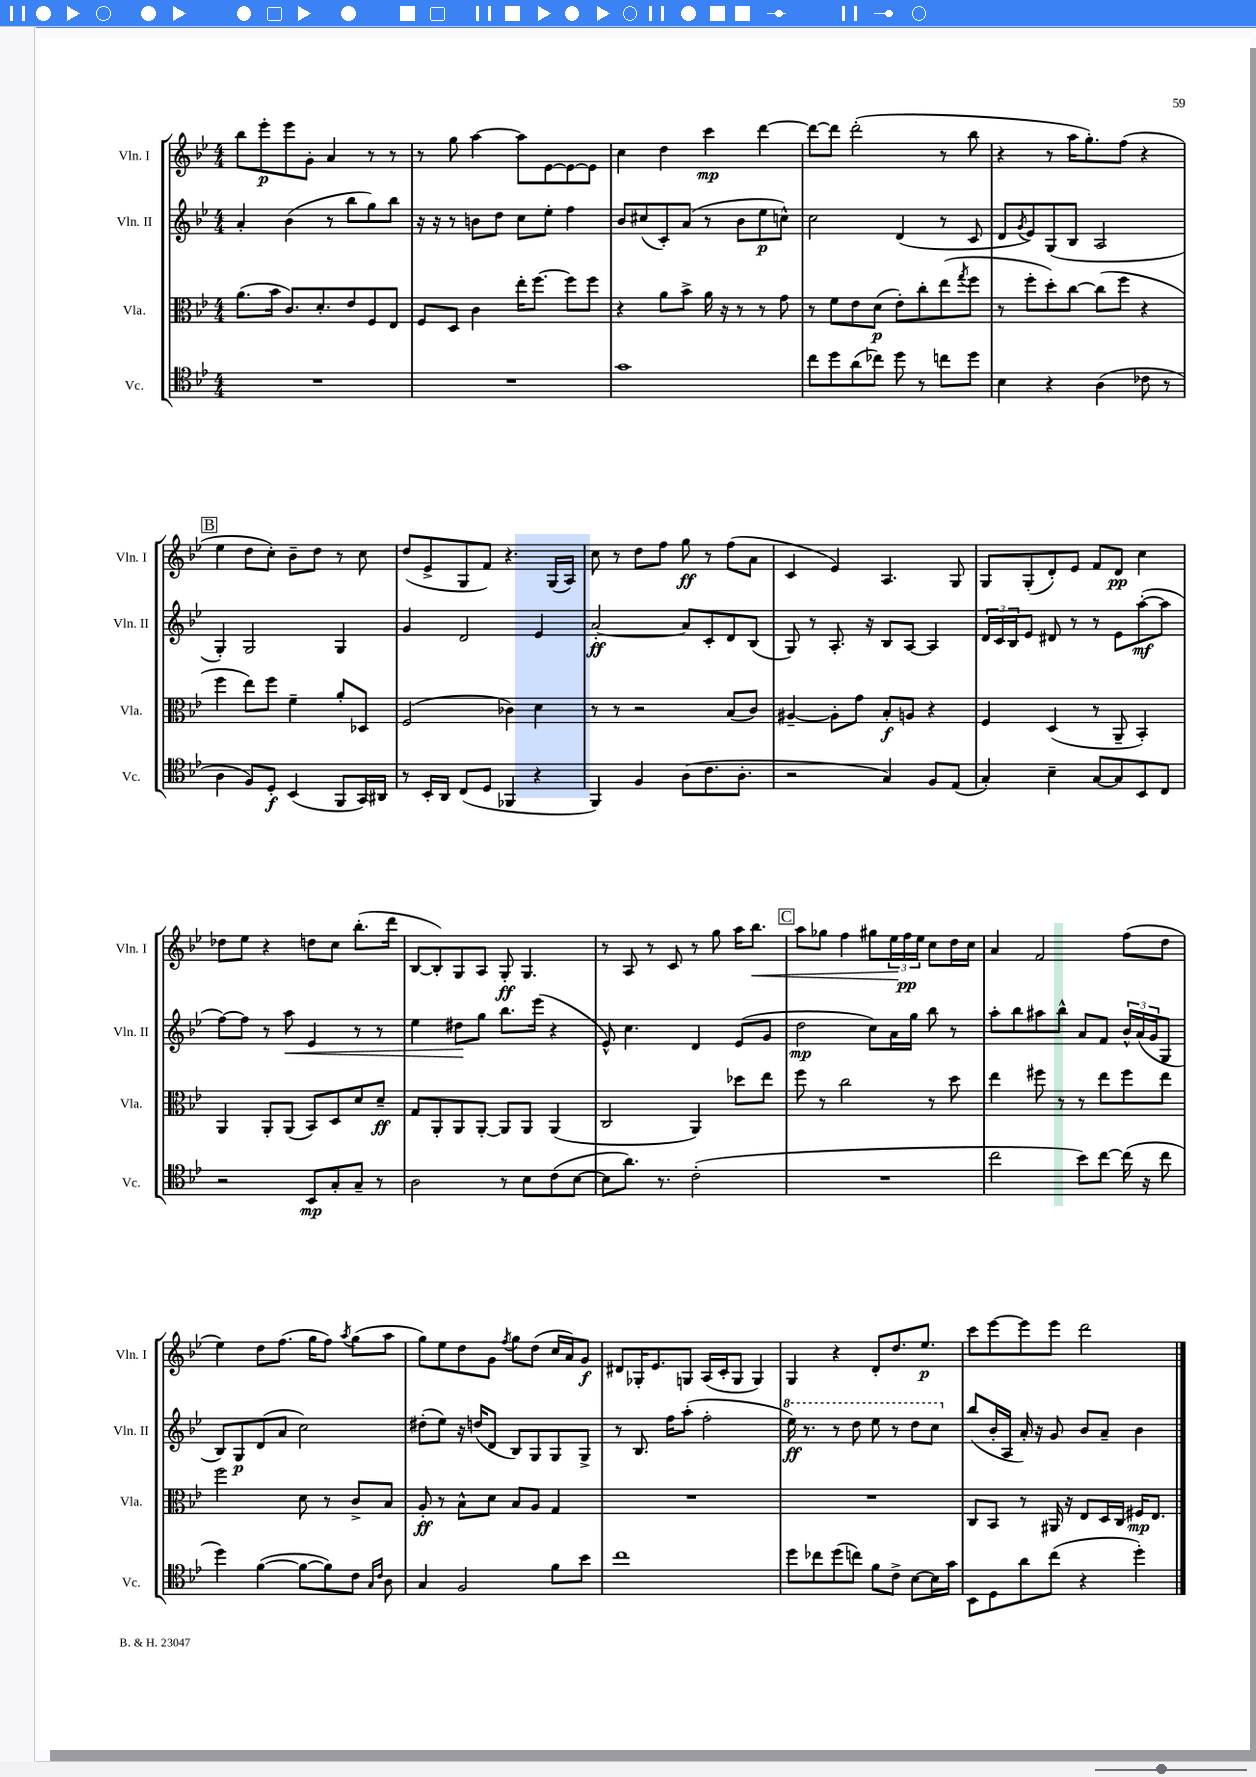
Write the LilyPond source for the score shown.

<<
\new StaffGroup <<
\new Staff = "s0" \with { instrumentName = "Vln. I" shortInstrumentName = "Vln. I" } {
    \clef treble \key bes \major \numericTimeSignature \time 4/4
    bes''8 ees'''8-.\p ees'''8 g'8-. a'4 r8 r8 |
    r8 g''8 a''4~ a''8 ees'8~ ees'8~ ees'8 |
    c''4 d''4 c'''4\mp d'''4~ |
    d'''8~ d'''8 d'''2-.( r8 bes''8 |
    r4 r8 a''16 g''8.-.) f''8( r4 |
    \mark \markup { \box "B" } ees''4 d''8 c''8-.) bes'8-- d''8 r8 c''8 |
    d''8( ees'8-> g8 f'8) r4. g16( a16) |
    c''8 r8 d''8 f''8 g''8\ff r8 f''8( a'8 |
    c'4 ees'4) a4. g8 |
    g8 g8-.( d'8-.) ees'8 f'8 d'8\pp c''4 |
    des''8 ees''8 r4 d''8 c''8 bes''8.-.( d'''16 |
    bes8~ bes8-.) g8 a8 g8-.\ff g4. |
    r8 a8 r8 c'8 r8 g''8 a''16 bes''8.\< |
    \mark \markup { \box "C" } a''8 ges''8 f''4 gis''8 \tuplet 3/2 { ees''16\! f''16\pp ees''16 } c''8 d''16 c''16 |
    a'4 f'2 f''8( d''8 |
    ees''4) d''8 f''8.( g''16 f''8) \acciaccatura { a''8 } g''8( a''8 |
    g''8) ees''8 d''8 g'8 \acciaccatura { f''8 } g''8 d''8( c''16 a'16) g'8\f |
    dis'8 ges16-. ees'8. g8 a16( c'16-. g8 g4) |
    g4 r4 d'8-. d''8. ees''8.\p |
    c'''8 ees'''8~ ees'''8 ees'''8 d'''2 \bar "|." |
}
\new Staff = "s1" \with { instrumentName = "Vln. II" shortInstrumentName = "Vln. II" } {
    \clef treble \key bes \major \numericTimeSignature \time 4/4
    a'4-. bes'4( r8 bes''8 g''8) bes''8 |
    r16 r16 r8 b'8 d''8 c''8 ees''8-. f''4 |
    bes'8 cis''8( c'8-.) a'8( r8 bes'8 ees''8\p c''8-^) |
    c''2 d'4( r8 c'8 |
    d'8 \acciaccatura { g'8 } ees'8) g8( bes8 a2 |
    \mark \markup { \box "B" } g4-.) g2 g4 |
    g'4 d'2 ees'4 |
    a'2~-.\ff a'8 c'8-. d'8 bes8( |
    g8) r8 a8.-. r16 bes8 a8~ a4 |
    \tuplet 3/2 { d'16 c'16 bes16 } ees'8 dis'8 r8 r8 ees'8 a''8~-.\mf( a''8 |
    f''8~) f''8 r8 a''8\< ees'4 r8 r8 |
    ees''4 dis''8\! g''8 bes''8. ees'''16( r4 |
    ees'8-^) c''4. d'4 ees'8( g'8 |
    \mark \markup { \box "C" } d''2\mp c''8) a'16 g''16 bes''8 r8 |
    a''8-. bes''8 ais''8 bes''8-^ a'8 f'8 \tuplet 3/2 { bes'16-^ a'16( g'16 } g8 |
    bes8) g8\p d'8( a'8 c''2) |
    dis''8-.( ees''8) r16 d''16( d'8 bes8) g8 g8 g8-> |
    r8 bes8. f''16 a''8-.( f''2-. |
    \ottava #1 ees'''16\ff) r8. r8 d'''8 ees'''8 r8 d'''8 c'''8 \ottava #0 |
    bes''8( bes'16-. a16 a'16-.) r16 g'8 bes'8 a'8-- bes'4 \bar "|." |
}
\new Staff = "s2" \with { instrumentName = "Vla." shortInstrumentName = "Vla." } {
    \clef alto \key bes \major \numericTimeSignature \time 4/4
    a'8.( bes'16 c'8.) d'8.-. ees'8 f8 ees8 |
    f8 d8 c'4 ees''16-. f''8.~ f''8 f''8 |
    r4 a'8 bes'8-> a'16 r16 r8 r8 g'8 |
    r8 f'8 ees'8 d'8\p( ees'8-.) c''8-. ees''8( \acciaccatura { g''8 } f''8 |
    r8 f''8-. d''8-.) c''8~ c''8( f''8 r4 |
    \mark \markup { \box "B" } f''4 ees''8) f''8 f'4-- a'8-. des8 |
    f2( ces'4) d'4 |
    r8 r8 r2 bes8( c'8) |
    ais4~-- ais8-. g'8 bes8-.\f a8 r4 |
    f4 d4( r8 a,8-- bes,4-.) |
    a,4 a,8-. a,8( bes,8) d8 d'8 d'8--\ff |
    g8 a,8-. a,8 a,8~-. a,8 a,8 a,4( |
    c2 a,4) des''8 ees''8 |
    \mark \markup { \box "C" } f''8 r8 c''2 r8 d''8 |
    ees''4 fis''8 r8 r8 ees''8 fis''8 ees''8 |
    f''2 d'8 r8 c'8-> bes8 |
    a8-.\ff r8 bes8-^ d'8 bes8 a8 g4 |
    R1 |
    R1 |
    c8 bes,8 r8 ais,16 r16 ees8 d16 c16 fis16\mp ees8. \bar "|." |
}
\new Staff = "s3" \with { instrumentName = "Vc." shortInstrumentName = "Vc." } {
    \clef tenor \key bes \major \numericTimeSignature \time 4/4
    R1 |
    R1 |
    g'1 |
    c''8 d''8 a'8( ces''8) d''8 r8 c''8 d''8 |
    bes4 r4 a4( ces'8 r8 |
    \mark \markup { \box "B" } a4 f8) d8-.\f bes,4( f,8 g,16) ais,16 |
    r8 bes,16-. a,16 c8( d8 fes,4 r4 |
    f,4) f4 a8( c'8. a8.-. |
    r2 g4) f8 ees8( |
    g4-.) bes4-- g8~ g8 bes,8 c8 |
    r2 bes,8\mp g8-. g8-- r8 |
    a2 r8 bes8 c'8( bes8~ |
    bes8 a'8.) r8. c'2-.( |
    \mark \markup { \box "C" } R1 |
    c''2 bes'8) c''8~ c''16( r16 c''8 |
    d''4) f'4~( f'8~ f'8) c'8 \grace { g16 c'16 } a8 |
    g4 f2 f'8 bes'8 |
    c''1 |
    d''8 ces''8 d''8( c''8) f'8 c'8-> bes8~ bes16 g'16 |
    bes,8 d8 a'8 c''8( r4 d''4-.) \bar "|." |
}
>>
>>
\layout { \context { \Score \remove "Bar_number_engraver" } }
